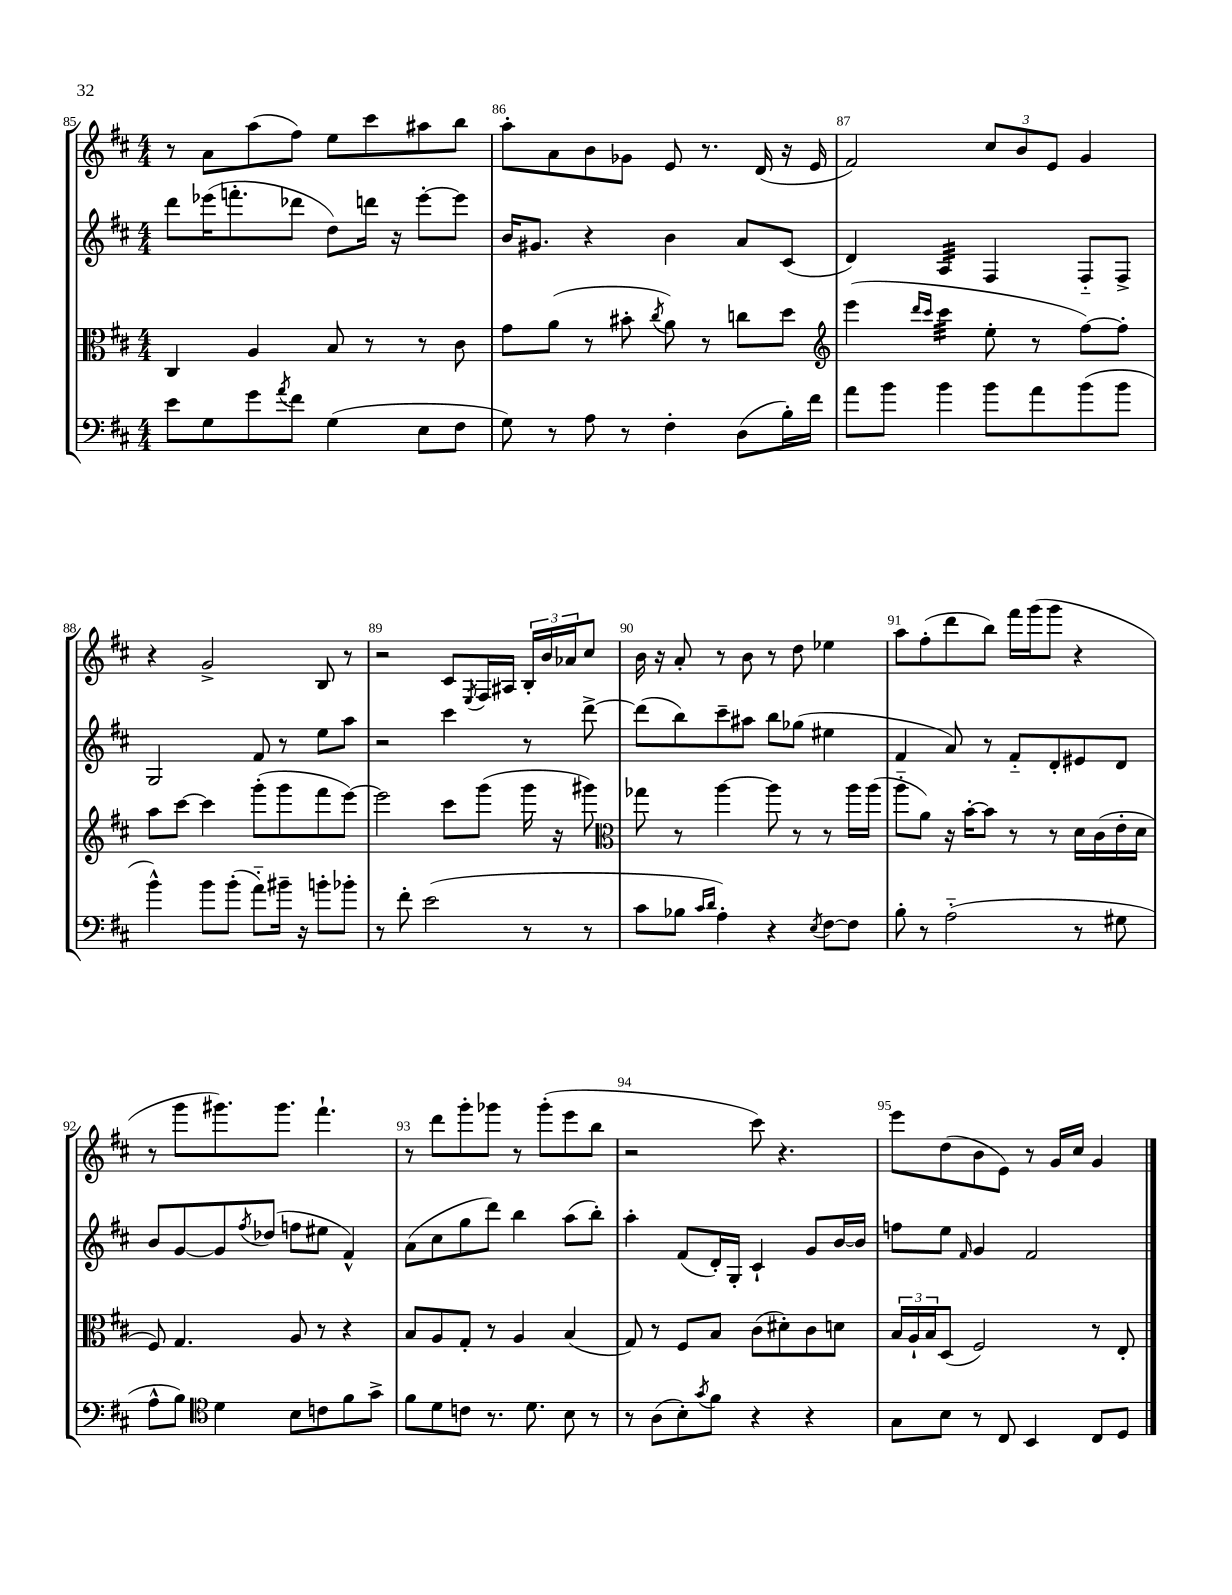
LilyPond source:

<<
\new StaffGroup <<
\new Staff = "s0" {
    \clef treble \key d \major \numericTimeSignature \time 4/4
    r8 a'8 a''8( fis''8) e''8 cis'''8 ais''8 b''8 |
    a''8-. a'8 b'8 ges'8 e'8 r8. d'16( r16 e'16 |
    fis'2) \tuplet 3/2 { cis''8 b'8 e'8 } g'4 |
    r4 g'2-> b8 r8 |
    r2 cis'8 \acciaccatura { e8 } fis16 ais16 \tuplet 3/2 { b16-. b'16 aes'16 } cis''8 |
    b'16 r16 a'8-. r8 b'8 r8 d''8 ees''4 |
    a''8 fis''8-.( d'''8 b''8) fis'''16 g'''16( g'''8 r4 |
    r8 g'''8 gis'''8.) gis'''8. fis'''4.-! |
    r8 d'''8 g'''8-. ges'''8 r8 ges'''8-.( e'''8 b''8 |
    r2 cis'''8) r4. |
    e'''8 d''8( b'8 e'8) r8 g'16 cis''16 g'4 \bar "|." |
}
\new Staff = "s1" {
    \clef treble \key d \major \numericTimeSignature \time 4/4
    d'''8 ees'''16( f'''8.-. des'''8 d''8) d'''16 r16 ees'''8~-. ees'''8 |
    b'16 gis'8. r4 b'4 a'8 cis'8( |
    d'4) a4:32 fis4 fis8-_ fis8-> |
    g2 fis'8 r8 e''8 a''8 |
    r2 cis'''4 r8 d'''8~-> |
    d'''8( b''8) cis'''8-- ais''8 b''8 ges''8( eis''4 |
    fis'4 a'8) r8 fis'8-_ d'8-. eis'8 d'8 |
    b'8 g'8~ g'8 \acciaccatura { fis''8 } des''8( f''8 eis''8 fis'4-^) |
    a'8( cis''8 g''8 d'''8) b''4 a''8( b''8-.) |
    a''4-. fis'8( d'16-.) g16-. cis'4-! g'8 b'16~ b'16 |
    f''8 e''8 \grace { fis'16 } g'4 fis'2 \bar "|." |
}
\new Staff = "s2" {
    \clef alto \key d \major \numericTimeSignature \time 4/4
    cis4 a4 b8 r8 r8 cis'8 |
    g'8 a'8( r8 bis'8-. \acciaccatura { cis''8 } a'8) r8 c''8 d''8 |
    \clef treble e'''4( \grace { d'''16 cis'''16 } cis'''4:32 e''8-. r8 fis''8~) fis''8-. |
    a''8 cis'''8~ cis'''4 g'''8-.( g'''8 fis'''8 e'''8~) |
    e'''2 cis'''8 g'''8( g'''16 r16 gis'''8) |
    \clef alto ges''8 r8 a''4~ a''8 r8 r8 a''16 a''16( |
    a''8-_ a'8) r16 b'16~-. b'8 r8 r8 d'16 cis'16( e'16-. d'16 |
    fis8) g4. a8 r8 r4 |
    b8 a8 g8-. r8 a4 b4( |
    g8) r8 fis8 b8 cis'8( dis'8-.) cis'8 d'8 |
    \tuplet 3/2 { b16 a16-! b16 } d8( fis2) r8 e8-. \bar "|." |
}
\new Staff = "s3" {
    \clef bass \key d \major \numericTimeSignature \time 4/4
    e'8 g8 g'8 \acciaccatura { a'8 } fis'8 g4( e8 fis8 |
    g8) r8 a8 r8 fis4-. d8( b16-.) fis'16 |
    a'8 b'8 b'4 b'8 a'8 b'8( b'8 |
    b'4-^) b'8 b'8-.( a'8-_) bis'16-- r16 b'8-. bes'8-. |
    r8 fis'8-. e'2( r8 r8 |
    cis'8 bes8 \grace { cis'16 d'16 } a4-.) r4 \acciaccatura { e8 } fis8~ fis8 |
    b8-. r8 a2-_( r8 gis8 |
    a8-^ b8) \clef tenor d'4 b8 c'8 fis'8 g'8-> |
    fis'8 d'8 c'8 r8. d'8. b8 r8 |
    r8 a8( b8-.) \acciaccatura { g'8 } fis'8 r4 r4 |
    g8 b8 r8 cis8 b,4 cis8 d8 \bar "|." |
}
>>
>>
\layout { \context { \Score currentBarNumber = #85 \override BarNumber.break-visibility = ##(#f #t #t) barNumberVisibility = #all-bar-numbers-visible } }
